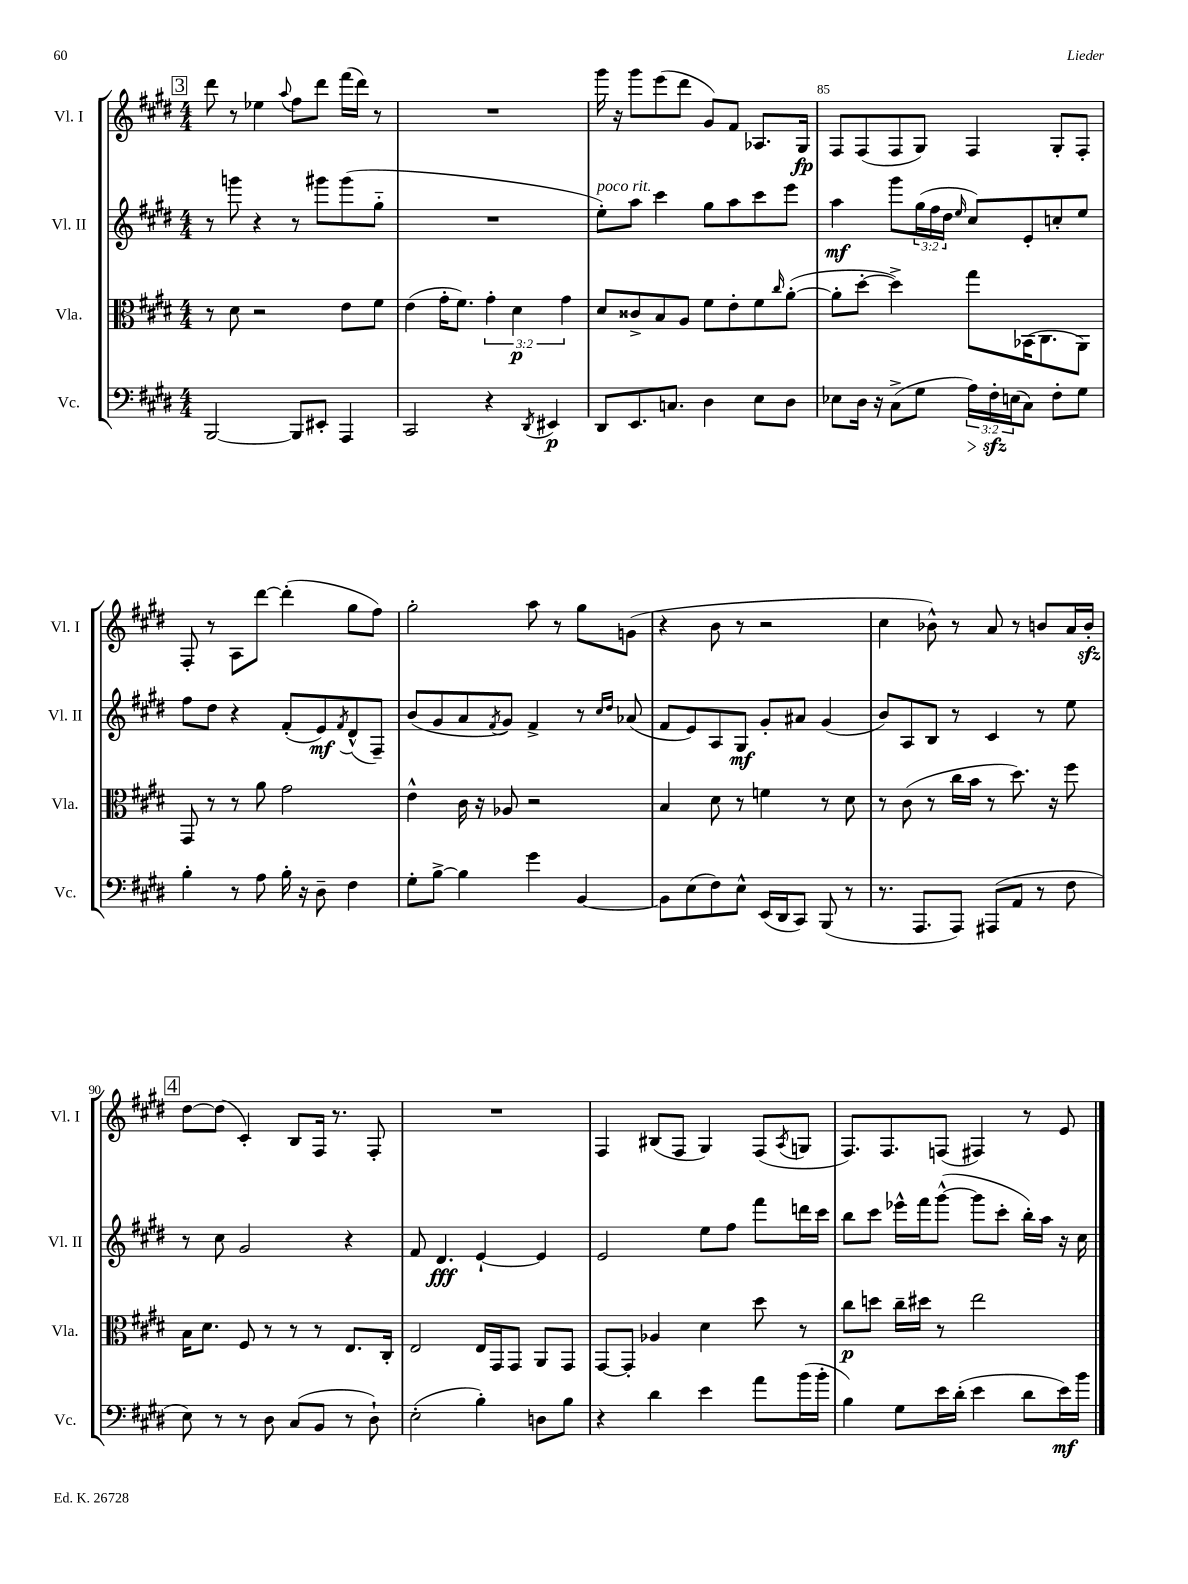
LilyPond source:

<<
\new StaffGroup <<
\new Staff = "s0" \with { instrumentName = "Vl. I" shortInstrumentName = "Vl. I" } {
    \clef treble \key e \major \numericTimeSignature \time 4/4
    \mark \markup { \box "3" } dis'''8 r8 ees''4 \appoggiatura { a''8 } fis''8 dis'''8 fis'''16( dis'''16) r8 |
    R1 |
    gis'''16 r16 gis'''8 e'''8( dis'''8 gis'8) fis'8 aes8. gis16\fp |
    fis8 fis8( fis8 gis8) fis4 gis8-. fis8-. |
    fis8-. r8 a8 dis'''8~ dis'''4-.( gis''8 fis''8) |
    gis''2-. a''8 r8 gis''8 g'8( |
    r4 b'8 r8 r2 |
    cis''4 bes'8-^) r8 a'8 r8 b'8 a'16 b'16-.\sfz |
    \mark \markup { \box "4" } dis''8~ dis''8( cis'4-.) b8 fis16 r8. fis8-. |
    R1 |
    fis4 bis8( fis8 gis4) fis8( \acciaccatura { a8 } g8 |
    fis8.) fis8. f8( fis4) r8 e'8 \bar "|." |
}
\new Staff = "s1" \with { instrumentName = "Vl. II" shortInstrumentName = "Vl. II" } {
    \clef treble \key e \major \numericTimeSignature \time 4/4 \override Staff.TupletNumber.text = #tuplet-number::calc-fraction-text
    \mark \markup { \box "3" } r8 g'''8 r4 r8 gis'''8 gis'''8( gis''8-_ |
    R1 |
    e''8-.^\markup { \italic "poco rit." }) a''8 cis'''4 gis''8 a''8 cis'''8 e'''8 |
    a''4\mf gis'''8 \tuplet 3/2 { gis''16( fis''16 dis''16 } \grace { e''16 } cis''8) e'8-. c''8-. e''8 |
    fis''8 dis''8 r4 fis'8-.( e'8\mf) \acciaccatura { fis'8 } dis'8-^( fis8--) |
    b'8( gis'8 a'8 \acciaccatura { fis'8 } gis'8) fis'4-> r8 \grace { cis''16 dis''16 } aes'8( |
    fis'8 e'8) a8 gis8\mf gis'8-. ais'8 gis'4( |
    b'8) a8 b8 r8 cis'4 r8 e''8 |
    \mark \markup { \box "4" } r8 cis''8 gis'2 r4 |
    fis'8 dis'4.\fff e'4~-! e'4 |
    e'2 e''8 fis''8 fis'''8 d'''16 cis'''16 |
    b''8 cis'''8 ees'''16-^ fis'''16 gis'''8~-^( gis'''8 cis'''8-. b''16-.) a''16 r16 cis''16 \bar "|." |
}
\new Staff = "s2" \with { instrumentName = "Vla." shortInstrumentName = "Vla." } {
    \clef alto \key e \major \numericTimeSignature \time 4/4 \override Staff.TupletNumber.text = #tuplet-number::calc-fraction-text
    \mark \markup { \box "3" } r8 dis'8 r2 e'8 fis'8 |
    e'4( gis'16-. fis'8.) \tuplet 3/2 { gis'4-. dis'4\p gis'4 } |
    dis'8 cisis'8-> b8 a8 fis'8 e'8-. fis'8 \grace { cis''16 } a'8~-.( |
    a'8-. dis''8~-. dis''4->) gis''8 bes,16( cis8. a,8) |
    gis,8 r8 r8 a'8 gis'2 |
    e'4-^ cis'16 r16 aes8 r2 |
    b4 dis'8 r8 f'4 r8 dis'8 |
    r8 cis'8( r8 cis''16 b'16 r8 dis''8.) r16 fis''8 |
    \mark \markup { \box "4" } b16 dis'8. fis8 r8 r8 r8 e8. cis16-. |
    e2 e16 gis,16 gis,8 a,8 gis,8 |
    gis,8~ gis,8-. aes4 dis'4 dis''8 r8 |
    cis''8\p d''8 cis''16-- dis''16 r8 e''2 \bar "|." |
}
\new Staff = "s3" \with { instrumentName = "Vc." shortInstrumentName = "Vc." } {
    \clef bass \key e \major \numericTimeSignature \time 4/4 \override Staff.TupletNumber.text = #tuplet-number::calc-fraction-text
    \mark \markup { \box "3" } b,,2~ b,,8 eis,8-. a,,4 |
    cis,2 r4 \acciaccatura { dis,8 } eis,4\p |
    dis,8 e,8. c8. dis4 e8 dis8 |
    ees8 dis16 r16 cis8->( gis8 \tuplet 3/2 { a16\>) fis16-.\sfz\! e16( } cis8) fis8-. gis8 |
    b4-. r8 a8 b16-. r16 dis8-- fis4 |
    gis8-. b8~-> b4 gis'4 b,4~ |
    b,8 e8( fis8) e8-^ e,16( dis,16 cis,8) b,,8( r8 |
    r8. a,,8. a,,8) ais,,8( a,8 r8 fis8 |
    \mark \markup { \box "4" } e8) r8 r8 dis8 cis8( b,8 r8 dis8-!) |
    e2-.( b4-.) d8 b8 |
    r4 dis'4 e'4 a'8 b'16( b'16-. |
    b4) gis8 e'16 dis'16-.( e'4 dis'8 e'16\mf) b'16 \bar "|." |
}
>>
>>
\layout { \context { \Score currentBarNumber = #82 \override BarNumber.break-visibility = ##(#f #t #t) barNumberVisibility = #(every-nth-bar-number-visible 5) } }
